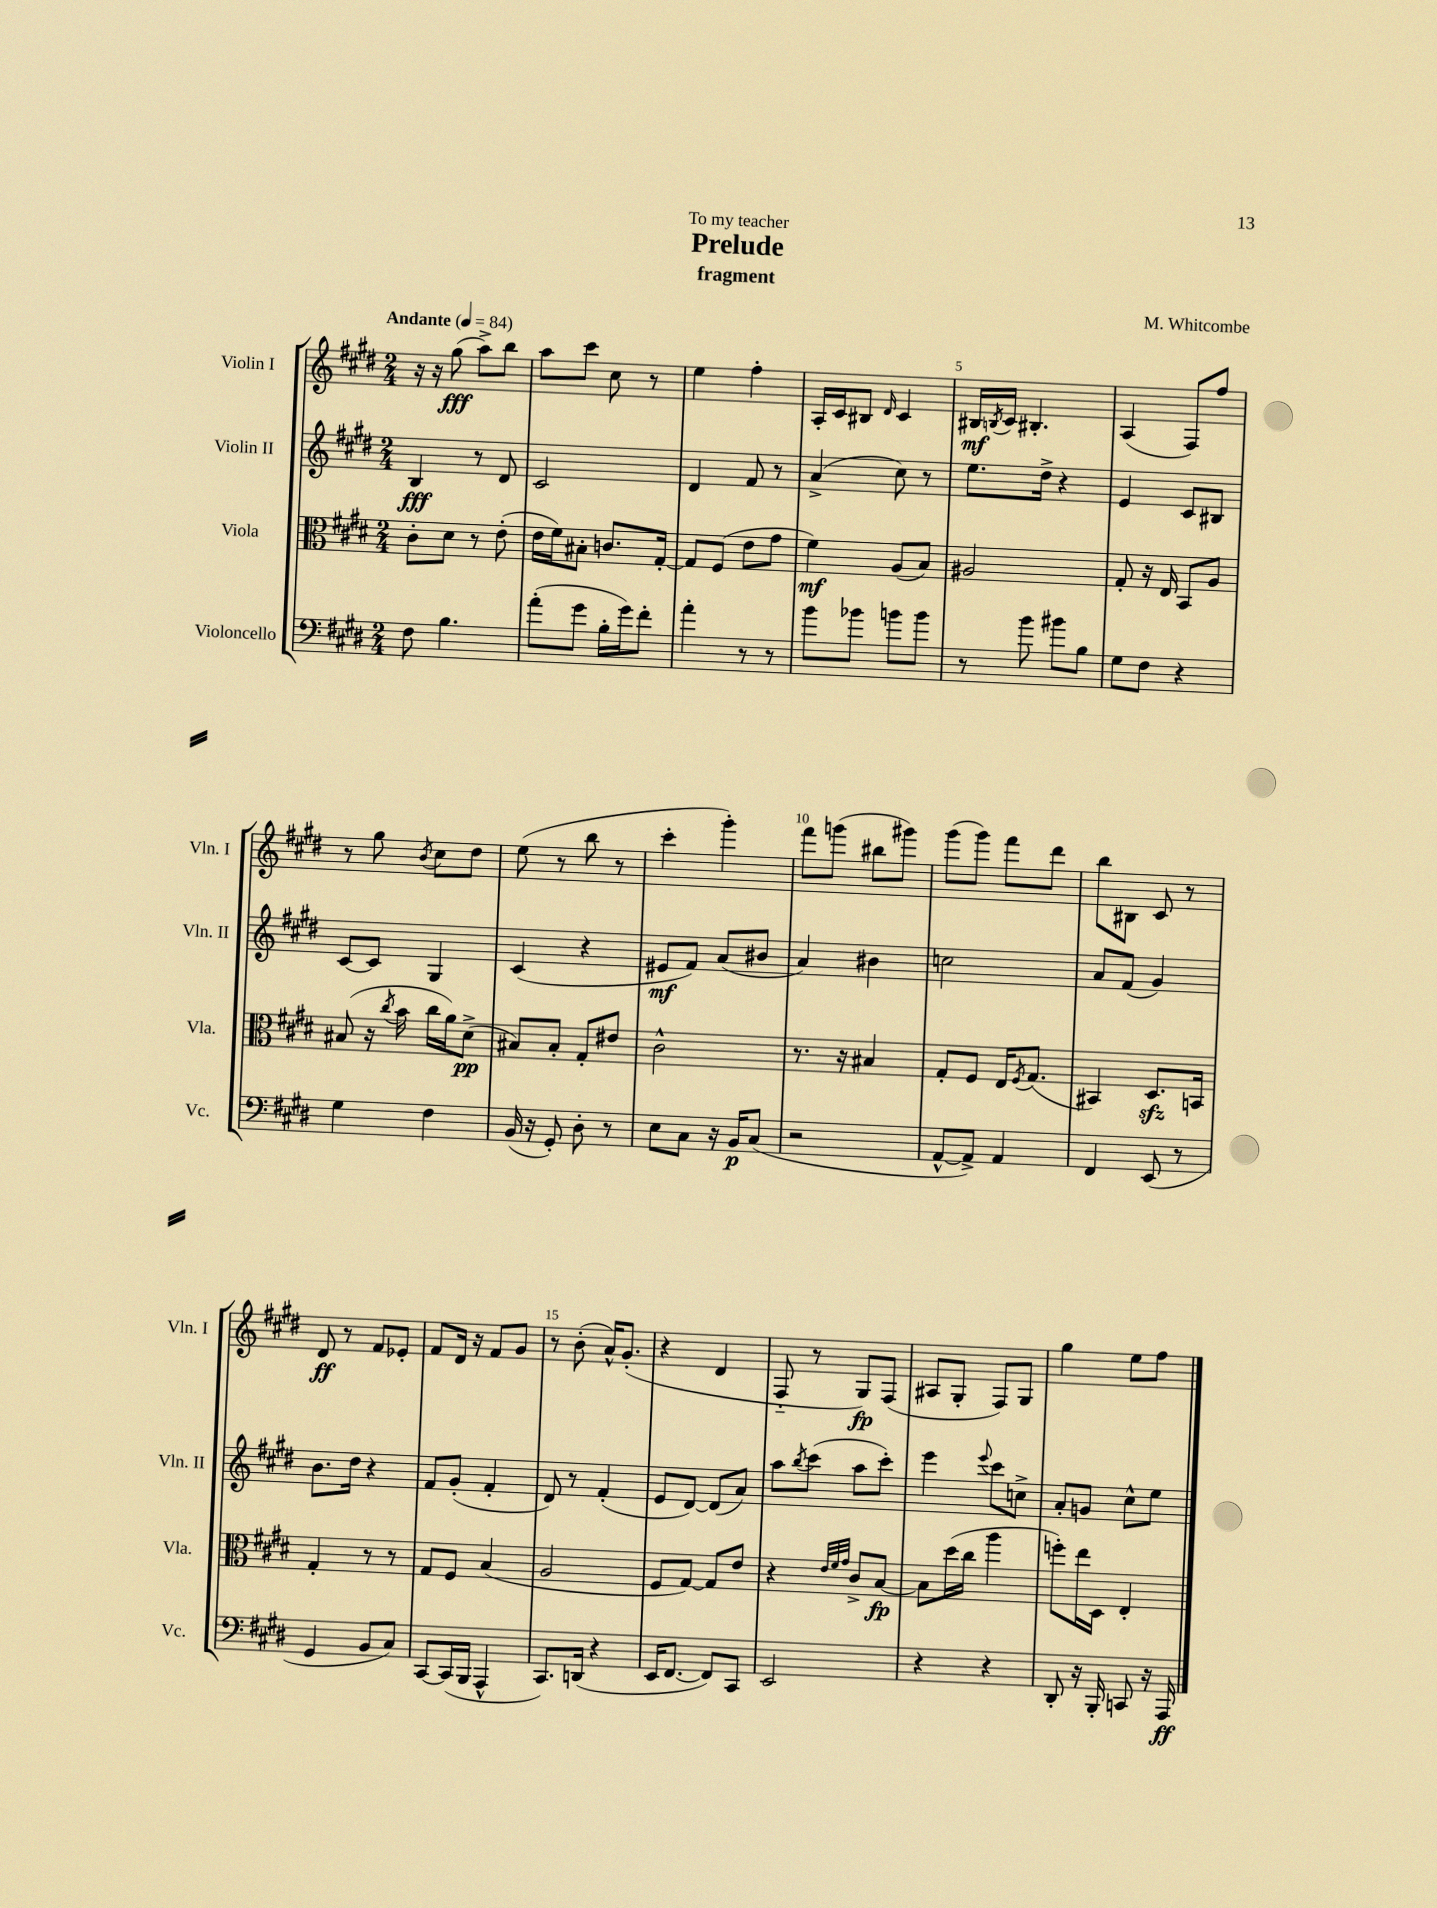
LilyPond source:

\header { title = "Prelude" composer = "M. Whitcombe" subtitle = "fragment" dedication = "To my teacher" }
<<
\new StaffGroup <<
\new Staff = "s0" \with { instrumentName = "Violin I" shortInstrumentName = "Vln. I" } {
    \clef treble \key e \major \numericTimeSignature \time 2/4 \tempo "Andante" 4 = 84
    r16 r16 gis''8\fff( a''8->) b''8 |
    a''8 cis'''8 cis''8 r8 |
    e''4 fis''4-. |
    a16-. cis'16 bis8 \grace { dis'16 } cis'4 |
    bis16\mf \acciaccatura { b8 } cis'16 bis4.-. |
    a4( fis8) fis''8 |
    r8 gis''8 \acciaccatura { b'8 } cis''8 dis''8 |
    e''8( r8 b''8 r8 |
    cis'''4-. gis'''4-.) |
    fis'''8 g'''8( bis''8 gis'''8) |
    gis'''8( gis'''8) fis'''8 dis'''8 |
    b''8 bis8 cis'8 r8 |
    dis'8\ff r8 fis'8 ees'8-. |
    fis'8 dis'16 r16 fis'8 gis'8 |
    r8 b'8-.( a'16-^) gis'8.-.( |
    r4 dis'4 |
    fis8-_ r8 gis8\fp) fis8( |
    ais8 gis8-. fis8) gis8 |
    gis''4 e''8 fis''8 \bar "|." |
}
\new Staff = "s1" \with { instrumentName = "Violin II" shortInstrumentName = "Vln. II" } {
    \clef treble \key e \major \numericTimeSignature \time 2/4
    b4\fff r8 dis'8 |
    cis'2 |
    dis'4 fis'8 r8 |
    a'4->( cis''8) r8 |
    e''8. dis''16-> r4 |
    e'4 cis'8 bis8 |
    cis'8~ cis'8 gis4 |
    cis'4( r4 |
    eis'8\mf fis'8) a'8( bis'8 |
    a'4) bis'4 |
    c''2 |
    a'8 fis'8( gis'4) |
    b'8. dis''16 r4 |
    fis'8 gis'8-.( fis'4-. |
    dis'8) r8 fis'4-.( |
    e'8 dis'8~) dis'8( a'8) |
    a''8 \acciaccatura { b''8 } cis'''8( a''8 cis'''8-.) |
    e'''4 \appoggiatura { e'''8 } cis'''8 c''8-> |
    a'8-. g'8 cis''8-^ e''8 \bar "|." |
}
\new Staff = "s2" \with { instrumentName = "Viola" shortInstrumentName = "Vla." } {
    \clef alto \key e \major \numericTimeSignature \time 2/4
    cis'8-. dis'8 r8 e'8-.( |
    e'16 fis'16) bis8-. c'8. gis16~-. |
    gis8 fis8( e'8 gis'8 |
    fis'4\mf) a8( b8) |
    ais2 |
    gis8-. r16 e16 b,8 a8 |
    bis8( r16 \acciaccatura { cis''8 } b'16 cis''16 a'16) dis'8->\pp( |
    bis8) bis8-. gis8-. eis'8 |
    cis'2-^ |
    r8. r16 bis4 |
    gis8-. fis8 e16 \acciaccatura { fis8 } gis8.( |
    bis,4) dis8.\sfz b,16 |
    gis4-. r8 r8 |
    gis8 fis8 b4( |
    a2 |
    fis8 gis8~) gis8 e'8 |
    r4 \grace { e'32 fis'32 gis'32 } cis'8-> b8~\fp |
    b8 dis''16( cis''16 a''4 |
    f''8-.) e''16 dis16 e4-. \bar "|." |
}
\new Staff = "s3" \with { instrumentName = "Violoncello" shortInstrumentName = "Vc." } {
    \clef bass \key e \major \numericTimeSignature \time 2/4
    fis8 b4. |
    a'8-.( gis'8 b16-. gis'16) fis'8-. |
    a'4-. r8 r8 |
    b'8 bes'8 b'8 b'8 |
    r8 b'8 bis'8 b8 |
    gis8 fis8 r4 |
    gis4 fis4 |
    b,16( r16 gis,8-.) dis8-. r8 |
    e8 cis8 r16 b,16\p cis8( |
    r2 |
    a,8~-^ a,8->) a,4 |
    fis,4 e,8( r8 |
    gis,4 b,8 cis8) |
    cis,8~ cis,16( b,,16 a,,4-^ |
    cis,8.) d,16( r4 |
    e,16 fis,8.~ fis,8) cis,8 |
    e,2 |
    r4 r4 |
    dis,8-. r16 b,,16-. c,8 r16 a,,16\ff \bar "|." |
}
>>
>>
\layout { \context { \Score \override BarNumber.break-visibility = ##(#f #t #t) barNumberVisibility = #(every-nth-bar-number-visible 5) } }
